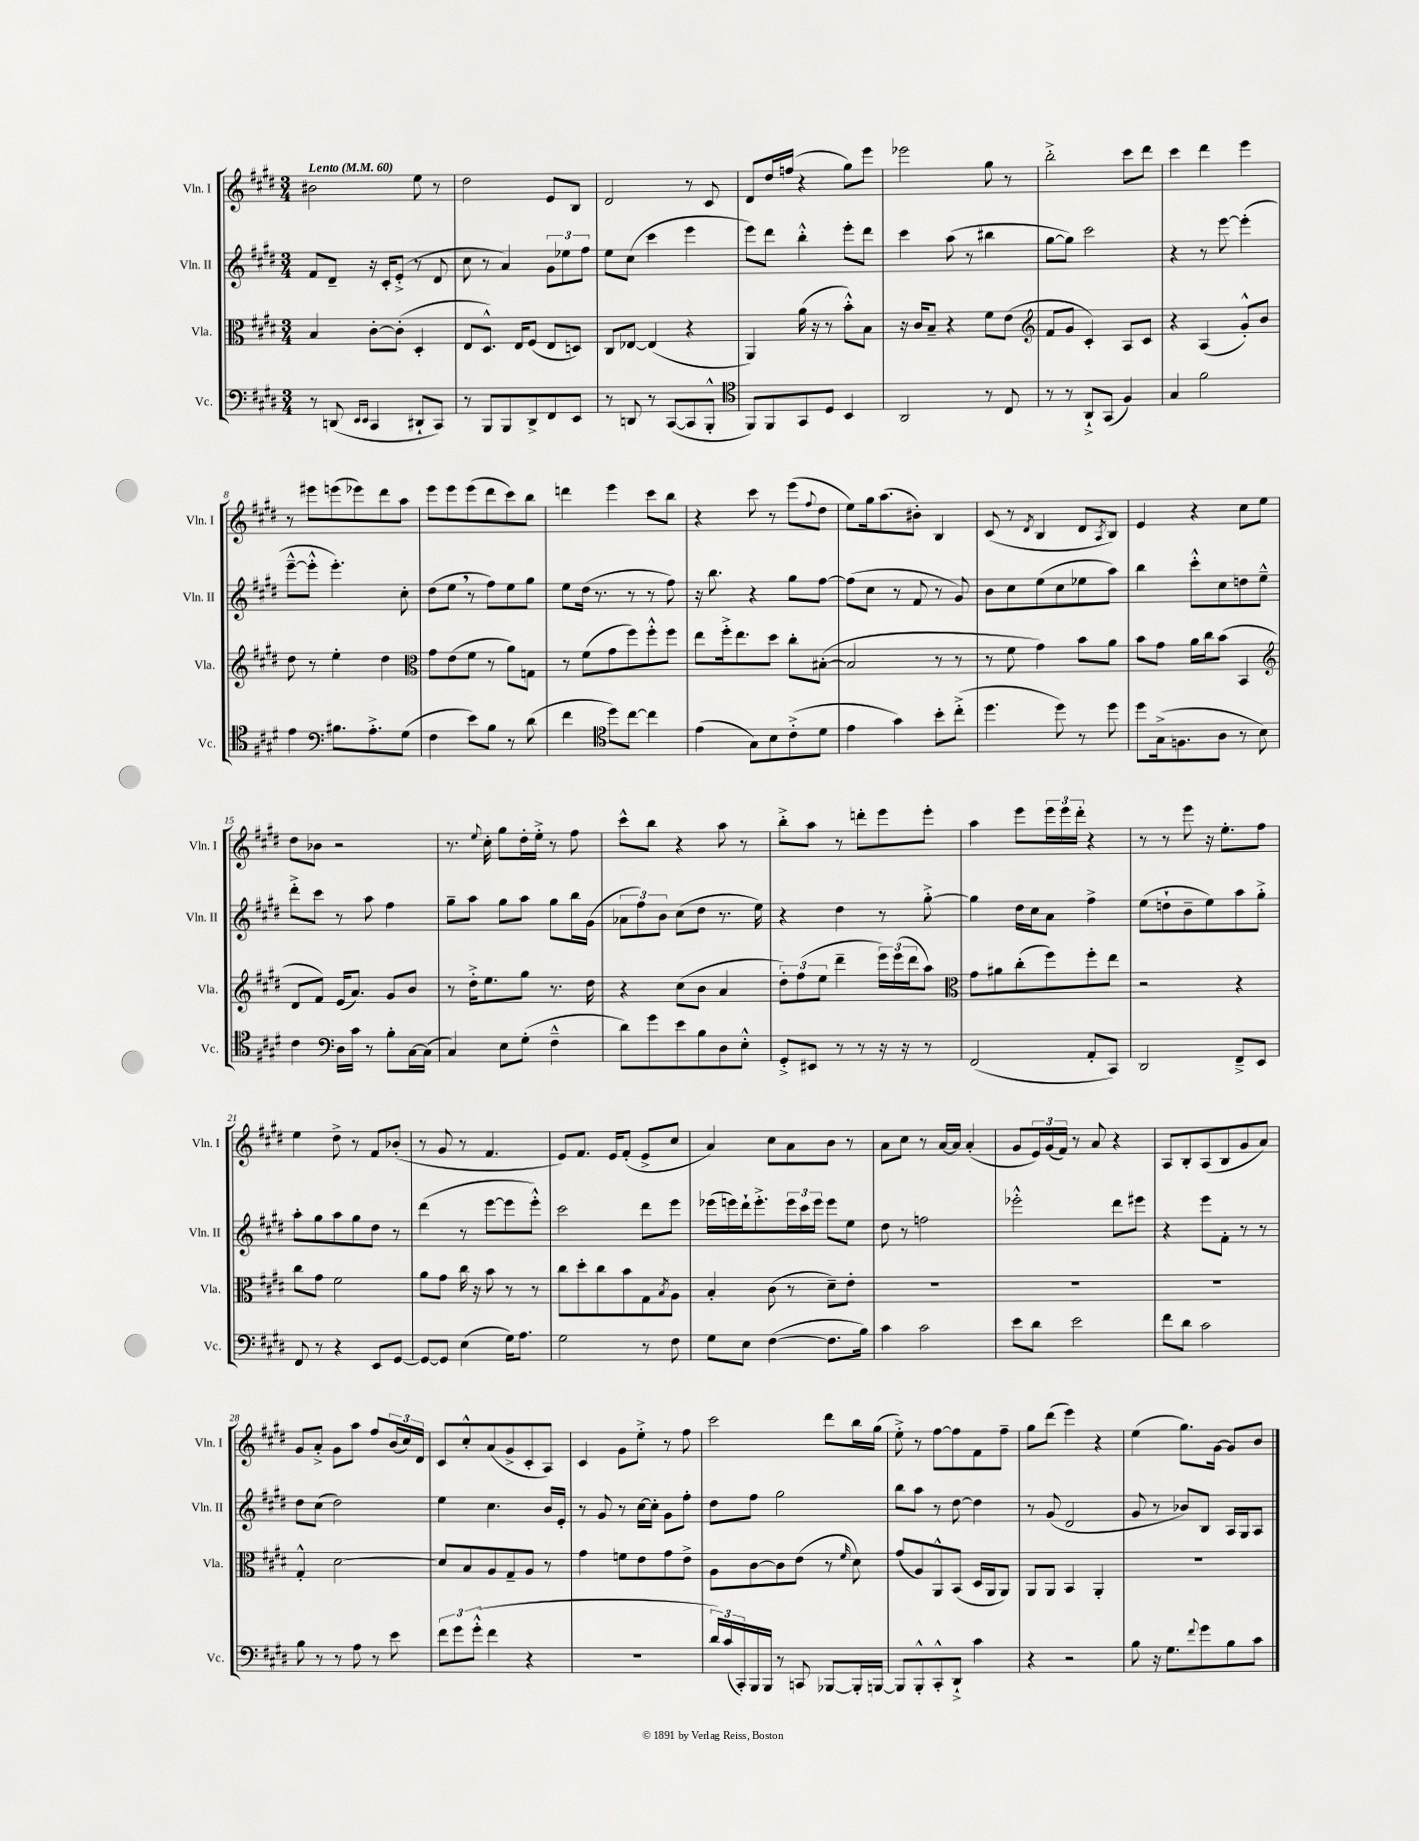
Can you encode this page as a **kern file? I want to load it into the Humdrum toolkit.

**kern	**kern	**kern	**kern
*staff4	*staff3	*staff2	*staff1
*clefF4	*clefC3	*clefG2	*clefG2
*k[f#c#g#d#]	*k[f#c#g#d#]	*k[f#c#g#d#]	*k[f#c#g#d#]
*M3/4	*M3/4	*M3/4	*M3/4
*MM60	*MM60	*MM60	*MM60
8r	4B	8f#	2b#
(8DD	.	8d#~	.
16qqEE	.	.	.
16qqEE	.	.	.
4CC#	[8c#'	16r	.
.	.	16c#'	.
.	(8c#']	(8e'^	.
8DD#`	4D#'	8r	8ee
8CC#)	.	8d#	8r
=	=	=	=
8r	8E	8cc#	2dd#
8BBB	8.D#^^)	8r	.
8BBB	.	4a)	.
.	16E	.	.
8DD#^	(8F#	.	.
8FF#	8E	12g#	8e
.	.	12ee-	.
8EE	8D)	.	8B
.	.	12ff#	.
=	=	=	=
8r	8C#	8ee	2d#
8DD	[8E-	(8cc#	.
8r	(4E-]	4ccc#	.
([8CC#	.	.	.
8CC#]	4r	4eee	8r
8BBB'^^	.	.	8c#
=	=	=	=
*clefC4	*	*	*
8FF#)	4AA)	8eee)	8d#
8FF#	.	8ddd#	16dd#
.	.	.	(16ff
8GG#	(16a	4bb'^^	4r
.	16r	.	.
8D#	8r	.	.
4BB	8b'^^)	8eee'	8gg#)
.	8B	8ddd#	8eee
=	=	=	=
2AA	16r	4ccc#	2eee-
.	16c#	.	.
.	8B~	.	.
.	4r	(8aa	.
.	.	8r	.
8r	8f#	4bb#	8gg#
8C#	(8e	.	8r
=	=	=	=
*	*clefG2	*	*
8r	8f#	[8gg#	2bb'^
8r	8g#	8gg#])	.
8AA`^	4c#')	2ccc#	.
(8GG#	.	.	.
4F#)	8A	.	8ccc#
.	8c#	.	8ddd#
=	=	=	=
4G#	4r	4r	4ccc#
2f#	(4A	8r	4ddd#
.	.	[8eee	.
.	8g#'^^)	(4eee']	4eee
.	8b	.	.
=	=	=	=
4e	8dd#	[8eee~^^	8r
.	8r	8eee'^^]	8eee#
*clefF4	*	*	*
8.B#	4ee'	4.eee')	(8eee
.	.	.	8eee-)
8.A'^	.	.	.
.	4dd#	.	8ddd#
(8G#	.	8cc#'	8aa
=	=	=	=
*	*clefC3	*	*
4F#	8g#	(8dd#	8eee
.	(8e	8ee	8eee
8e)	8f#	8r	(8eee
8B	8r	8ff#)	8ddd#
8r	8a)	8ee	8ccc#)
(8d#	8G	8gg#	8bb
=	=	=	=
4f#	8r	8ee	4ddd
.	(8f#	(16dd#	.
.	.	8.r	.
*clefC4	*	*	*
8dd#)	8g#	.	4eee
[8cc#	8ff#)	8r	.
4cc#]	8ff#'^^	8r	8ccc#
.	8ff#	8ff#)	8bb
=	=	=	=
(4e	8ee	16r	4r
.	.	8.bb	.
.	16ff#'^	.	.
.	8.ee	.	.
8G#)	.	4r	8ccc#
8B	8dd#	.	8r
(8c#'^	8cc#'	8gg#	(8eee
.	.	.	8qqff#
8d#	([8B#'	[8ff#	8dd#
=	=	=	=
4e	2B#]	(8ff#]	8ee)
.	.	8cc#	16gg#
.	.	.	(8.aa
4g#)	.	8r	.
.	.	8f#	8b#')
8b'	8r	8r	4B
(8cc#'^	8r	8g#)	.
=	=	=	=
4.dd#	8r	8b	(8c#
.	8f#	8cc#	8r
.	.	.	8qd#
.	4g#)	(8ee	4B
8dd#)	.	8cc#	.
8r	8b	8ee-	8d#
.	.	.	8qA
8dd#	8a	8aa)	8B)
=	=	=	=
8dd#	8b	4bb	4e
(16G#^	8g#	.	.
8.F	.	.	.
.	16a	8ccc#'^^	4r
.	16cc#	.	.
8A	(8b	8cc#	.
8r	4BB	8dd	8cc#
8B)	.	8ee~^^	8ee
=	=	=	=
*	*clefG2	*	*
4c#	8d#	8ddd#'^	8dd#
.	8f#)	8ccc#	8b-
*clefF4	*	*	*
16D#	(16e	8r	2r
16c#	8.a)	.	.
8r	.	8aa	.
8B'	8g#	4ff#	.
[16C#	8b	.	.
(16C#]	.	.	.
=	=	=	=
4C#)	8r	8gg#~	8.r
.	16dd#'^	8aa	.
.	.	.	8qqee
.	8.ee	.	16cc#'
8E	.	8gg#	8gg#
(8G#'	8gg#	8aa	16dd#'
.	.	.	16ee'^
4F#~^^	8.r	8gg#	8r
.	.	16bb	8ff#
.	16dd#	(16g#	.
=	=	=	=
8d#)	4r	12a-	8ccc#^^
.	.	12ff#)	.
8g#	.	.	8bb
.	.	12b	.
8e	(8cc#	(8cc#	4r
8B	8b	8dd#	.
8D#	4a	8.r	8aa
8E'^^	.	.	8r
.	.	16ee)	.
=	=	=	=
8GG#'^	12dd#')	4r	8bb'^
.	(12ff#	.	.
8EE#	.	.	8aa
.	12ee	.	.
8r	4ddd#~	4dd#	8r
8r	.	.	8ddd'
16r	24eee)	8r	8eee
.	(24eee	.	.
16r	.	.	.
.	24ddd#	.	.
8r	8aa)	[8gg#'^	8eee'
=	=	=	=
*	*clefC3	*	*
(2FF#	8g#	4gg#]	4aa
.	8a#	.	.
.	(8cc#'	16dd#	8eee
.	.	16cc#	.
.	8ff#)	8a	24eee
.	.	.	24eee
.	.	.	24ddd#'
8AA'	8ff#'	4ff#^	4r
8CC#)	8ee	.	.
=	=	=	=
2DD#	2r	(8ee	8r
.	.	8dd`	8r
.	.	8b~	8eee
.	.	8ee)	16r
.	.	.	8.ee'
8FF#~^	4r	8aa	.
8EE	.	8gg#'^	8ff#
=	=	=	=
8FF#	8cc#	8aa'	4ee
8r	8g#	8gg#	.
4r	2f#	8aa	8dd#^
.	.	8gg#	8r
8EE	.	8dd#	8f#
[8GG#	.	8r	(8b-'
=	=	=	=
8GG#_	8a	(4ddd#	8r
8GG#]	8g#	.	8g#
(4E	16cc#	8r	8r
.	16r	.	.
.	8b	[8eee	4.f#
16G#)	8r	8eee]	.
8.A	.	.	.
.	8r	8eee'^^)	.
=	=	=	=
2G#	8cc#	2ccc#	8e)
.	8dd#'	.	8.f#
.	8cc#	.	.
.	.	.	16e
.	8b	.	(8f#'
8r	8G#	8ddd#	8e^
.	8qB	.	.
8F#	8A	8eee	8cc#
=	=	=	=
8G#	4B'	(16eee-	4a)
.	.	16eee)	.
8E	.	16ddd#`	.
.	.	8.eee'^	.
([4F#	(8c#	.	8cc#
.	8r	24eee	8a
.	.	24ccc#	.
.	.	24eee	.
8.F#]	8d#~)	8eee	8b
.	8e'	8ee	8r
16B)	.	.	.
=	=	=	=
4c#	2.r	8dd#	8a
.	.	8r	8cc#
2c#	.	2ff	8r
.	.	.	[16a
.	.	.	16a]
.	.	.	(4a'
=	=	=	=
8e	2.r	2eee-'^^	8g#
8d#	.	.	24e)
.	.	.	(24g#
.	.	.	24f#)
2e	.	.	8r
.	.	.	8a
.	.	8ddd#	4r
.	.	8eee#	.
=	=	=	=
8f#	2.r	4r	8A
8d#	.	.	8B'
2c#	.	8eee	(8A
.	.	8f#'	8B
.	.	8r	8g#
.	.	8r	8a)
=	=	=	=
8B	4G#'^^	8dd#	8g#
8r	.	(8cc#	8a'^
8r	[2d#	2dd#)	8g#
8A	.	.	8aa
8r	.	.	8ff#
8e	.	.	(24b
.	.	.	24cc#)
.	.	.	24d#
=	=	=	=
12f#	8d#]	4ee	8c#
12g#	.	.	.
.	8B	.	8cc#'^^
(12g#'^^	.	.	.
4f#	8A	4.cc#	(8a
.	8G#~	.	8g#^
4r	8A	.	8c#'
.	8r	16b	8A)
.	.	16e'	.
=	=	=	=
2.r	4g#	8r	4c#
.	.	8g#	.
.	8f	8r	8g#
.	8e	[16cc#	8ee'^
.	.	16cc#']	.
.	8g#	8g#	8r
.	8e^	8ff#'	8ff#
=	=	=	=
24d#)	8A	8dd#	2ccc#
(24c#	.	.	.
24CC#')	.	.	.
16BBB	[8c#	8ff#	.
16BBB	.	.	.
8r	8c#]	2gg#	.
8CC	(8e	.	.
[8BBB-	8r	.	8ddd#
.	16qqf#	.	.
16BBB-']	8d#)	.	16bb
[16BBB	.	.	(16gg#
=	=	=	=
8BBB]	(8g#	8bb	8ee'^)
8BBB'^^	8A)	8aa	8r
8CC#'^^	8AA^^	8r	[8ff#
8DD#`^	(8BB	[8dd#	8ff#]
4c#	16D#	4dd#]	8f#
.	16AA	.	.
.	8AA)	.	8ff#~
=	=	=	=
4r	8AA	8r	8gg#
.	8AA	(8g#	(8ddd#
2r	4BB	2d#	4eee)
.	4AA'	.	4r
=	=	=	=
8B	2.r	8g#	(4ee
16r	.	8r	.
8.G#	.	.	.
.	.	8b-)	8.gg#)
8qqf#	.	.	.
8g#	.	8B	.
.	.	.	[16g#
8B	.	16A	8g#]
.	.	16G#	.
8c#	.	8A	8b
==	==	==	==
*-	*-	*-	*-
